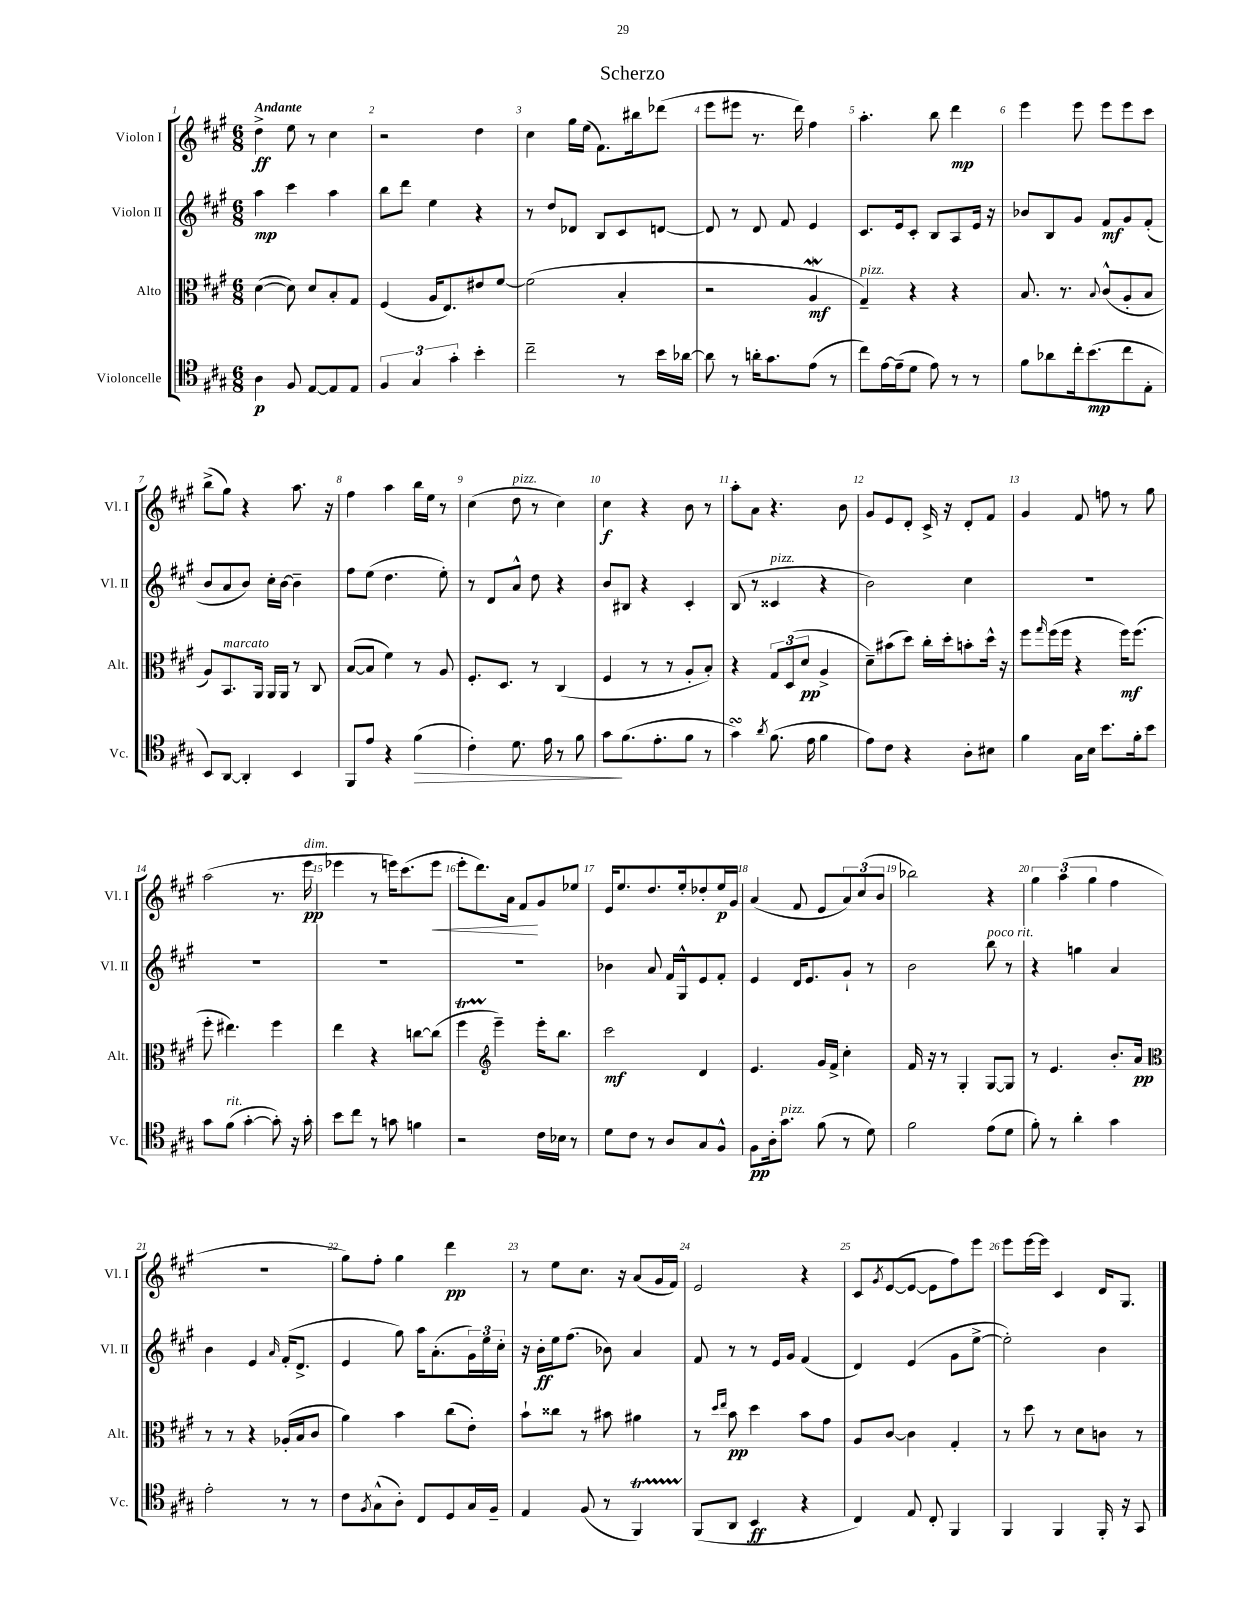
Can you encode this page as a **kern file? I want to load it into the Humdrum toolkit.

**kern	**kern	**kern	**kern
*staff4	*staff3	*staff2	*staff1
*clefC4	*clefC3	*clefG2	*clefG2
*k[f#c#g#]	*k[f#c#g#]	*k[f#c#g#]	*k[f#c#g#]
*M6/8	*M6/8	*M6/8	*M6/8
4A	([4d	4aa	4dd^
8F#	8d])	4ccc#	8ee
[8E	8d	.	8r
8E]	8B'	4aa	4cc#
8E	8G#	.	.
=	=	=	=
6F#	(4F#	8bb	2r
.	.	8ddd	.
6G#	.	.	.
.	16A	4ee	.
.	8.E)	.	.
6g#'	.	.	.
4b'	8e#	4r	4dd
.	[8f#	.	.
=	=	=	=
2cc#~	(2f#]	8r	4cc#
.	.	8dd	.
.	.	8d-	16gg#
.	.	.	(16ee
.	.	8B	8.f#)
8r	4B'	8c#	.
.	.	.	16bb#
16b	.	[8d	(8ddd-
[16a-	.	.	.
=	=	=	=
8a-]	2r	8d]	8eee
8r	.	8r	8eee#
16a'	.	8d	8.r
8.g#	.	.	.
.	.	8f#	.
.	.	.	16ddd)
(8e	4A	4e	4ff#
8r	.	.	.
=	=	=	=
8cc#)	4G#~)	8.c#	4.aa'
[16e	.	.	.
(16e~]	.	16e	.
8d	4r	8c#'	.
8e)	.	8B	8bb
8r	4r	8A	4ddd
8r	.	16e	.
.	.	16r	.
=	=	=	=
8f#	8.B	8b-	4eee
8a-	.	8B	.
.	8.r	.	.
16cc#'	.	8g#	8eee
(8.b	.	.	.
.	8qqB	.	.
.	(8c#^^	8f#	8eee
8cc#	8A'	8g#	8eee
8E'	8B	(8f#'	8ccc#
=	=	=	=
8BB)	8A)	8b	(8bb^
[8AA	8.BB	8a	8gg#)
4AA']	.	8b)	4r
.	16AA	.	.
.	16AA	16cc#'	.
.	16AA	[16b	.
4BB	8r	4b~]	8.aa
.	8C#	.	.
.	.	.	16r
=	=	=	=
8FF#	([8B	8ff#	4ff#
8e	8B]	(8ee	.
4r	4f#)	4.dd	4aa
(4f#	8r	.	16bb
.	.	.	16ee
.	8A	8ee')	8r
=	=	=	=
4c#')	8.F#'	8r	(4cc#
.	.	8d	.
.	8.D	.	.
8.d	.	8a^^	8dd
.	8r	8dd	8r
16e	.	.	.
8r	(4C#	4r	4cc#)
8f#	.	.	.
=	=	=	=
8g#	4F#	8b	4cc#
(8.f#	.	8B#	.
.	8r	4r	4r
8.e'	.	.	.
.	8r	.	.
8f#	8A'	4c#'	8b
8r	8B')	.	8r
=	=	=	=
4g#)	4r	(8B	8aa'
.	.	8r	8a
8qa	.	.	.
(8.f#	12G#	4c##	4.r
.	(12D	.	.
.	12d	.	.
16e	.	.	.
4f#	4A^	4r	.
.	.	.	8b
=	=	=	=
8e)	8d~)	2b)	8g#
8c#	(8b#	.	8e
4r	8dd)	.	8d'
.	16cc#'	.	16c#^
.	16dd'	.	16r
8A'	8b'	4cc#	8d'
8B#	16dd^^	.	8f#
.	16r	.	.
=	=	=	=
4f#	8ff#	2.r	4g#
.	16qqgg#	.	.
.	(16ff#	.	.
.	16ff#	.	.
16G#	4r	.	8f#
16B	.	.	.
8.b	.	.	8ff
.	16ff#)	.	8r
16f#'	(8.ff#	.	.
8b	.	.	8gg#
=	=	=	=
8g#	8ff#'	2.r	(2aa
(8f#	4.ee#)	.	.
[4g#'	.	.	.
8g#'])	4ff#	.	8.r
16r	.	.	.
16g#'	.	.	16eee
=	=	=	=
8b	4ee	2.r	4eee-
8cc#	.	.	.
8r	4r	.	8r
8g	.	.	16eee)
.	.	.	(8.ccc#
4f	[8cc	.	.
.	(8cc]	.	8eee
=	=	=	=
2r	4ff#	2.r	8eee'
.	.	.	8.ddd)
*	*clefG2	*	*
.	4eee~)	.	.
.	.	.	16a
.	.	.	8f#
16c#	16eee'	.	8g#
16B-	8.bb	.	.
8r	.	.	8ee-
=	=	=	=
8d	2ccc#	4b-	16e
.	.	.	8.ee
8c#	.	.	.
8r	.	8a	8.dd
8A	.	16f#	.
.	.	16G#^^	16ee'
8G#	4d	8e	8dd-'
8F#^^	.	8f#'	16ee
.	.	.	16g#
=	=	=	=
8F#	4.e	4e	(4a
16A'	.	.	.
8.g#	.	.	.
.	.	16d	8f#
.	.	8.e	.
(8f#	16g#	.	8e
.	16f#^	.	.
8r	4cc#'	8g#`	12a)
.	.	.	(12cc#
8d)	.	8r	.
.	.	.	12b
=	=	=	=
2f#	16f#	2b	2bb-)
.	16r	.	.
.	8r	.	.
.	4G#'	.	.
(8e	[8G#	8bb	4r
8d	8G#]	8r	.
=	=	=	=
8f#')	8r	4r	6gg#
8r	4.e	.	.
.	.	.	(6aa
4a'	.	4gg	.
.	.	.	6gg#
4g#	8.b'	4a	4ff#
.	16a	.	.
=	=	=	=
*	*clefC3	*	*
2e'	8r	4b	2.r
.	8r	.	.
.	4r	4e	.
.	.	16qqa	.
8r	(16A-'	(16f#'	.
.	16B	8.d^	.
8r	8c#	.	.
=	=	=	=
8c#	4a)	4e	8gg#)
8qF#	.	.	.
(8G#^^	.	.	8ff#'
8A')	4b	8gg#)	4gg#
8C#	.	16aa	.
.	.	(8.a'	.
8D	(8cc#	.	4ddd
16G#	8e')	24g#)	.
.	.	24ee	.
16F#~	.	.	.
.	.	24cc#'	.
=	=	=	=
4E	8b`	16r	8r
.	.	16b'	.
.	8cc##	16ee	8ee
.	.	(8.ff#	.
(8F#	8r	.	8.cc#
8r	8b#	8b-)	.
.	.	.	16r
4FF#)	4a#	4a	(8a
.	.	.	16g#
.	.	.	16f#)
=	=	=	=
(8FF#	8r	8f#	2e
.	16qqdd	.	.
.	16qqee	.	.
8AA	8b	8r	.
4BB	4dd	8r	.
.	.	16e	.
.	.	16g#	.
4r	8b	(4f#	4r
.	8g#	.	.
=	=	=	=
4C#)	8A	4d)	8c#
.	.	.	8qg#
.	[8c#	.	([8e
8E	4c#]	(4e	8e_
8C#'	.	.	8e]
4FF#	4G#'	8g#	8ff#)
.	.	[8ee^	8eee
=	=	=	=
4FF#	8r	2ee'])	8eee
.	8dd	.	[16eee
.	.	.	16eee]
4FF#	8r	.	4c#
.	8d	.	.
16FF#'	8c	4b	16d
16r	.	.	8.G#
8GG#	8r	.	.
==	==	==	==
*-	*-	*-	*-
